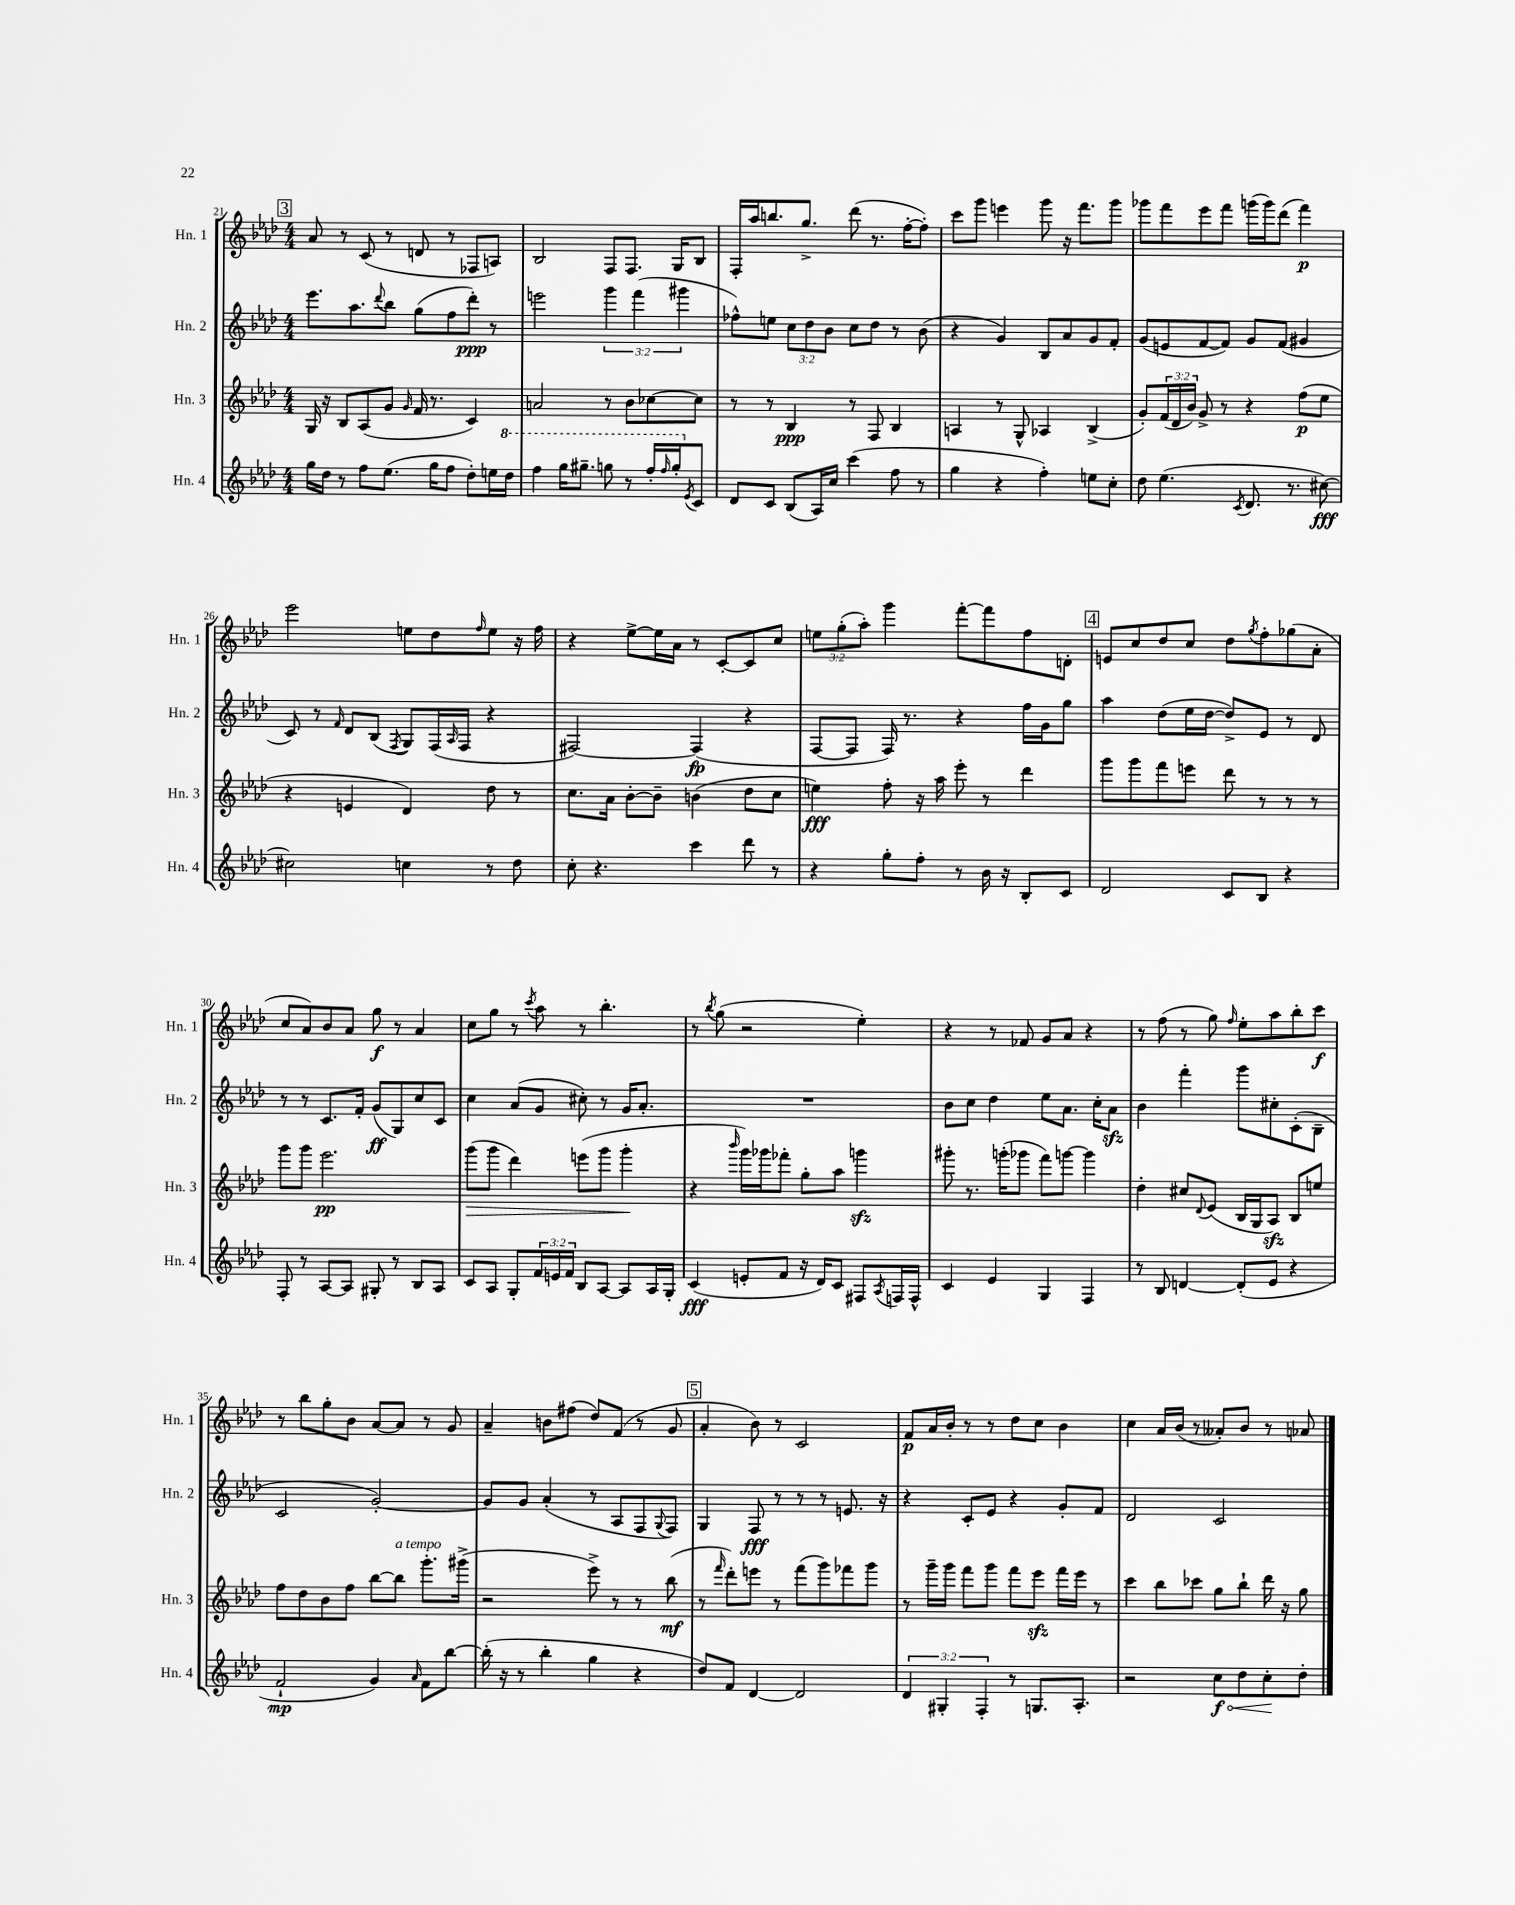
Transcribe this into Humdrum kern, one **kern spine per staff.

**kern	**dynam	**kern	**dynam	**kern	**dynam	**kern	**dynam
*part4	*part4	*part3	*part3	*part2	*part2	*part1	*part1
*staff4	*staff4	*staff3	*staff3	*staff2	*staff2	*staff1	*staff1
*I"Hn. 4	*	*I"Hn. 3	*	*I"Hn. 2	*	*I"Hn. 1	*
*I'Hn. 4	*	*I'Hn. 3	*	*I'Hn. 2	*	*I'Hn. 1	*
*clefG2	*	*clefG2	*	*clefG2	*	*clefG2	*
*k[b-e-a-d-]	*	*k[b-e-a-d-]	*	*k[b-e-a-d-]	*	*k[b-e-a-d-]	*
*M4/4	*	*M4/4	*	*M4/4	*	*M4/4	*
!!LO:REH:place=s1:t=3
=21	=21	=21	=21	=21	=21	=21	=21
16gg\LL	.	16G/	.	8.eee-\L	.	8a-/	.
16dd-\JJ	.	16r	.	.	.	.	.
8r	.	8B-/L	.	.	.	8r	.
.	.	.	.	8.aa-\	.	.	.
8ff\L	.	(8A-/	.	.	.	(8c/	.
.	.	.	.	8qqddd-/	.	.	.
(8.ee-\J	.	8g/J	.	8bb-\J	.	8r	.
.	.	16qqg/	.	.	.	.	.
.	.	16f/	.	(8gg\L	.	8dn/	.
16gg\KL	.	8.r	.	.	.	.	.
8ff\J	.	.	.	8ff\	.	8r	.
8dd-'\L)	.	4c/)	.	8ddd-'\J)	ppp	8F-X/L	.
16een\L	.	.	.	8r	.	8An/J)	.
*8va	*	*	*	*	*	*	*
16ddd-\JJ	.	.	.	.	.	.	.
=22	=22	=22	=22	=22	=22	=22	=22
4fff\	.	2an/	.	2eeen\	.	2B-/	.
16ggg\KL	.	.	.	.	.	.	.
8.ggg#X~\J	.	.	.	.	.	.	.
8gggn\	.	8r	.	6ggg\	.	8F/L	.
8r	.	8b-\L	.	.	.	8.F/J	.
.	.	.	.	(6fff\	.	.	.
16fff'/LL	.	[8cc-X\	.	.	.	.	.
16qqfff/	.	.	.	.	.	.	.
16ggg'/J	.	.	.	.	.	16G/KL	.
.	.	.	.	6ggg#X\	.	.	.
*X8va	*	*	*	*	*	*	*
8qe-/	.	.	.	.	.	.	.
8c/J	.	8cc-\J]	.	.	.	8B-/J	.
=23	=23	=23	=23	=23	=23	=23	=23
8d-/L	.	8r	.	8ff-X^^\L)	.	16F'/LL	.
.	.	.	.	.	.	16aa-/J	.
8c/J	.	8r	.	8een\J	.	8.bbn/	.
(8B-/L	.	4B-/	ppp	12cc\L	.	.	.
.	.	.	.	.	.	8.gg^/J	.
.	.	.	.	12dd-\	.	.	.
16A-/L)	.	.	.	.	.	.	.
.	.	.	.	12b-\J	.	.	.
16cc/JJ	.	.	.	.	.	.	.
(4ccc\	.	8r	.	8cc\L	.	(8ddd-\	.
.	.	8F/	.	8dd-\J	.	8.r	.
8ff\	.	4B-/	.	8r	.	.	.
.	.	.	.	.	.	[16ff'\KL	.
8r	.	.	.	(8b-\	.	8ff'\J])	.
=24	=24	=24	=24	=24	=24	=24	=24
4gg\	.	4An/	.	4r	.	8ccc\L	.
.	.	.	.	.	.	8ggg\J	.
4r	.	8r	.	4g/)	.	4eeen\	.
.	.	8G^^/	.	.	.	.	.
4ff'\)	.	4A-X/	.	8B-/L	.	8ggg\	.
.	.	.	.	8a-/	.	16r	.
.	.	.	.	.	.	8.fff\L	.
8een\L	.	(4B-^/	.	8g/	.	.	.
8cc'\J	.	.	.	8f'/J	.	8ggg\J	.
=25	=25	=25	=25	=25	=25	=25	=25
8dd-\	.	8g'/L)	.	(8g/L	.	8ggg-X\L	.
(4.ee-\	.	(24f/L	.	8en/	.	8fff\	.
.	.	24d-/	.	.	.	.	.
.	.	24b-/JJ)	.	.	.	.	.
.	.	8g^/	.	[8f/	.	8eee-\	.
.	.	8r	.	8f/J])	.	8fff\J	.
8qc/	.	.	.	.	.	.	.
8.d-/	.	4r	.	8g/L	.	(16gggn\LL	.
.	.	.	.	.	.	16ggg\J)	.
.	.	.	.	(8f/J	.	(8ddd-\J	.
8.r	.	.	.	.	.	.	.
.	.	(8ff\L	p	4g#X/	.	4fff\)	p
[8cc#X\)	fff	8ee-\J	.	.	.	.	.
!!LO:LB:g=z
=26	=26	=26	=26	=26	=26	=26	=26
2cc#X\]	.	4r	.	8c/)	.	2eee-\	.
.	.	.	.	8r	.	.	.
.	.	.	.	16qqf/	.	.	.
.	.	4en/	.	8d-/L	.	.	.
.	.	.	.	(8B-/J	.	.	.
.	.	.	.	8qF/	.	.	.
4ccn\	.	4d-/)	.	8G/L)	.	8een\L	.
.	.	.	.	(16F/L	.	8dd-\	.
.	.	.	.	16qqA-/	.	.	.
.	.	.	.	16F/JJ	.	.	.
.	.	.	.	.	.	16qqff/	.
8r	.	8dd-\	.	4r	.	8ee\J	.
8dd-\	.	8r	.	.	.	16r	.
.	.	.	.	.	.	16ff\	.
=27	=27	=27	=27	=27	=27	=27	=27
8cc'\	.	8.cc\L	.	[2F#X/)	.	4r	.
4.r	.	.	.	.	.	.	.
.	.	16a-\Jk	.	.	.	.	.
.	.	[8b-'\L	.	.	.	[8ee-^\L	.
.	.	8b-~\J]	.	.	.	16ee-\L]	.
.	.	.	.	.	.	16a-\JJ	.
4ccc\	.	(4bn\	.	(4F#/]	fp	8r	.
.	.	.	.	.	.	[8c'/L	.
8ddd-\	.	8dd-\L	.	4r	.	8c/]	.
8r	.	8cc\J	.	.	.	8cc/J	.
=28	=28	=28	=28	=28	=28	=28	=28
4r	.	4een\)	fff	[8F/L	.	12een\L	.
.	.	.	.	.	.	(12gg'\	.
.	.	.	.	8F/J]	.	.	.
.	.	.	.	.	.	12aa-'\J)	.
8gg'\L	.	8ff'\	.	16F/)	.	4ggg\	.
.	.	.	.	8.r	.	.	.
8ff'\J	.	16r	.	.	.	.	.
.	.	16aa-\	.	.	.	.	.
8r	.	8eee-'\	.	4r	.	[8fff'\L	.
16b-\	.	8r	.	.	.	8fff\]	.
16r	.	.	.	.	.	.	.
8B-'/L	.	4ddd-\	.	16ff\LL	.	8ff\	.
.	.	.	.	16g\J	.	.	.
8c/J	.	.	.	8gg\J	.	8dn'\J	.
!!LO:REH:place=s1:t=4
=29	=29	=29	=29	=29	=29	=29	=29
2d-/	.	8ggg\L	.	4aa-\	.	8en/L	.
.	.	8ggg\	.	.	.	8cc/	.
.	.	8fff\	.	(8dd-\L	.	8dd-/	.
.	.	8eeen\J	.	16ee-\L	.	8cc/J	.
.	.	.	.	[16dd-\JJ	.	.	.
8c/L	.	8ddd-\	.	8dd-^/L])	.	8dd-\L	.
.	.	.	.	.	.	8qgg/	.
8B-/J	.	8r	.	8e-/J	.	8ff'\	.
4r	.	8r	.	8r	.	(8gg-X\	.
.	.	8r	.	8d-/	.	8a-'\J	.
!!LO:LB:g=z
=30	=30	=30	=30	=30	=30	=30	=30
8F'/	.	8ggg\L	.	8r	.	8cc/L	.
8r	.	8ggg\J	.	8r	.	8a-/)	.
[8A-/L	.	2.eee-\	pp	8.c/L	.	8b-/	.
8A-/J]	.	.	.	.	.	8a-/J	.
.	.	.	.	16f'/Jk	.	.	.
8G#X'/	.	.	.	(8g/L	ff	8gg\	f
8r	.	.	.	8G/)	.	8r	.
8B-/L	.	.	.	8cc/	.	4a-/	.
8A-/J	.	.	.	8c/J	.	.	.
=31	=31	=31	=31	=31	=31	=31	=31
!	!	!	!LO:HP:b	!	!	!	!
8c/L	.	(8ggg\L	>	4cc\	.	8cc\L	.
8A-/J	.	8ggg\J	.	.	.	8gg\J	.
8G'/L	.	4ddd-\)	.	(8a-/L	.	8r	.
.	.	.	.	.	.	8qccc/	.
24f/L	.	.	.	8g/J	.	8aa-\	.
24en/	.	.	.	.	.	.	.
24f/JJ	.	.	.	.	.	.	.
8B-/L	.	(8eeen\L	.	8cc#X'\)	.	8r	.
[8A-/J	.	8ggg\J	.	8r	.	4.bb-'\	.
8A-/L]	.	4ggg'\	.	16g/KL	.	.	.
.	.	.	.	8.a-'/J	.	.	.
16A-/L	.	.	.	.	.	.	.
16G'/JJ	.	.	.	.	.	.	.
.	.	.	]	.	.	.	.
=32	=32	=32	=32	=32	=32	=32	=32
(4c/	fff	4r	.	1r	.	8r	.
.	.	.	.	.	.	8qbb-/	.
.	.	.	.	.	.	(8gg\	.
.	.	16qqbbb-/	.	.	.	.	.
8en'/L	.	16ggg\LL)	.	.	.	2r	.
.	.	16ggg-X\J	.	.	.	.	.
8f/J	.	8fff-X'\J	.	.	.	.	.
16r	.	8gg'\L	.	.	.	.	.
16d-/KL)	.	.	.	.	.	.	.
8c/J	.	8aa-\J	.	.	.	.	.
8F#X/L	.	4gggnzz\	.	.	.	4ee-'\)	.
8qA-/	.	.	.	.	.	.	.
16Fn/L	.	.	.	.	.	.	.
16F^^/JJ	.	.	.	.	.	.	.
=33	=33	=33	=33	=33	=33	=33	=33
4c/	.	8ggg#X'\	.	8b-\L	.	4r	.
.	.	8.r	.	8cc\J	.	.	.
4e-/	.	.	.	4dd-\	.	8r	.
.	.	(16gggn'\KL	.	.	.	.	.
.	.	8ggg-X\J	.	.	.	8f-X/	.
4G/	.	8fff\L)	.	8ee-\L	.	8g/L	.
.	.	[8gggn\J	.	8.a-\J	.	8a-/J	.
4F/	.	4ggg\]	.	.	.	4r	.
.	.	.	.	16cc'\KL	.	.	.
.	.	.	.	8a-zz\J	.	.	.
=34	=34	=34	=34	=34	=34	=34	=34
8r	.	4dd-'\	.	4b-\	.	8r	.
8B-/	.	.	.	.	.	(8ff\	.
[4dn/	.	8cc#X/L	.	4fff'\	.	8r	.
.	.	8qqd-/	.	.	.	.	.
.	.	(8e-/J	.	.	.	8gg\)	.
.	.	.	.	.	.	16qqff/	.
(8d'/L]	.	16B-/LL	.	8ggg\L	.	8ee-'\L	.
.	.	16G/J	.	.	.	.	.
8e-/J	.	8A-zz/J)	.	8cc#X'\	.	8aa-\	.
4r	.	8B-/L	.	(8c'\	.	8bb-'\	.
.	.	8een/J	.	8B-~\J	.	8ccc\J	f
!!LO:LB:g=z
=35	=35	=35	=35	=35	=35	=35	=35
2f`/	mp	8ff\L	.	2c/	.	8r	.
.	.	8dd-\	.	.	.	8bb-\L	.
.	.	8b-\	.	.	.	8gg'\	.
.	.	8ff\J	.	.	.	8b-\J	.
4g/)	.	[8bb-\L	.	[2g'/)	.	[8a-/L	.
!	!	!LO:TX:a:i:t=a tempo	!	!	!	!	!
.	.	8bb-\J]	.	.	.	8a-/J]	.
16qqa-/	.	.	.	.	.	.	.
8f\L	.	8.ggg'\L	.	.	.	8r	.
[8bb-\J	.	.	.	.	.	8g/	.
.	.	(16ggg#X^\Jk	.	.	.	.	.
=36	=36	=36	=36	=36	=36	=36	=36
(16bb-'\]	.	2r	.	8g/L]	.	4a-~/	.
16r	.	.	.	.	.	.	.
8r	.	.	.	8g/J	.	.	.
4bb-'\	.	.	.	(4a-'/	.	8bn\L	.
.	.	.	.	.	.	(8ff#X\J	.
4gg\	.	8eee-^\)	.	8r	.	8dd-/L)	.
.	.	8r	.	8A-/L	.	(8f/J	.
4r	.	8r	.	8F/	.	8r	.
.	.	.	.	8qqG/	.	.	.
.	.	(8bb-\	mf	8F/J)	.	8g/	.
!!LO:REH:place=s1:t=5
=37	=37	=37	=37	=37	=37	=37	=37
8dd-/L)	.	8r	.	4G/	.	4a-'/	.
.	.	16qqfff/	.	.	.	.	.
8f/J	.	8ddd-'\L)	.	.	.	.	.
[4d-/	.	8eeen\J	.	8F/	fff	8b-\)	.
.	.	8r	.	8r	.	8r	.
2d-/]	.	(8fff\L	.	8r	.	2c/	.
.	.	8ggg\)	.	8r	.	.	.
.	.	8fff-X\	.	8.en/	.	.	.
.	.	8ggg\J	.	.	.	.	.
.	.	.	.	16r	.	.	.
=38	=38	=38	=38	=38	=38	=38	=38
6d-/	.	8r	.	4r	.	8f/L	p
.	.	16ggg~\LL	.	.	.	16a-/L	.
6G#X'/	.	.	.	.	.	.	.
.	.	16ggg\JJ	.	.	.	16b-'/JJ	.
.	.	8fff\L	.	8c'/L	.	8r	.
6F'/	.	.	.	.	.	.	.
.	.	8ggg\J	.	8e-/J	.	8r	.
8r	.	8fff\L	.	4r	.	8dd-\L	.
8.Gn/L	.	8eee-zz\J	.	.	.	8cc\J	.
.	.	16fff\LL	.	8g'/L	.	4b-\	.
8.A-'/J	.	16eee-\JJ	.	.	.	.	.
.	.	8r	.	8f/J	.	.	.
=39	=39	=39	=39	=39	=39	=39	=39
2r	.	4ccc\	.	2d-/	.	4cc\	.
.	.	8bb-\L	.	.	.	16a-/LL	.
.	.	.	.	.	.	(16b-/JJ	.
.	.	8ccc-X\J	.	.	.	8r	.
!	!LO:HP:b	!	!	!	!	!	!
8cc\L	< f	8gg\L	.	2c/	.	8a--X'/L)	.
8dd-\	.	8bb-`\J	.	.	.	8b-/J	.
8cc'\	.	16ddd-\	.	.	.	8r	.
.	.	16r	.	.	.	.	.
8dd-'\J	[	8gg\	.	.	.	8a-X/	.
==	==	==	==	==	==	==	==
*-	*-	*-	*-	*-	*-	*-	*-
